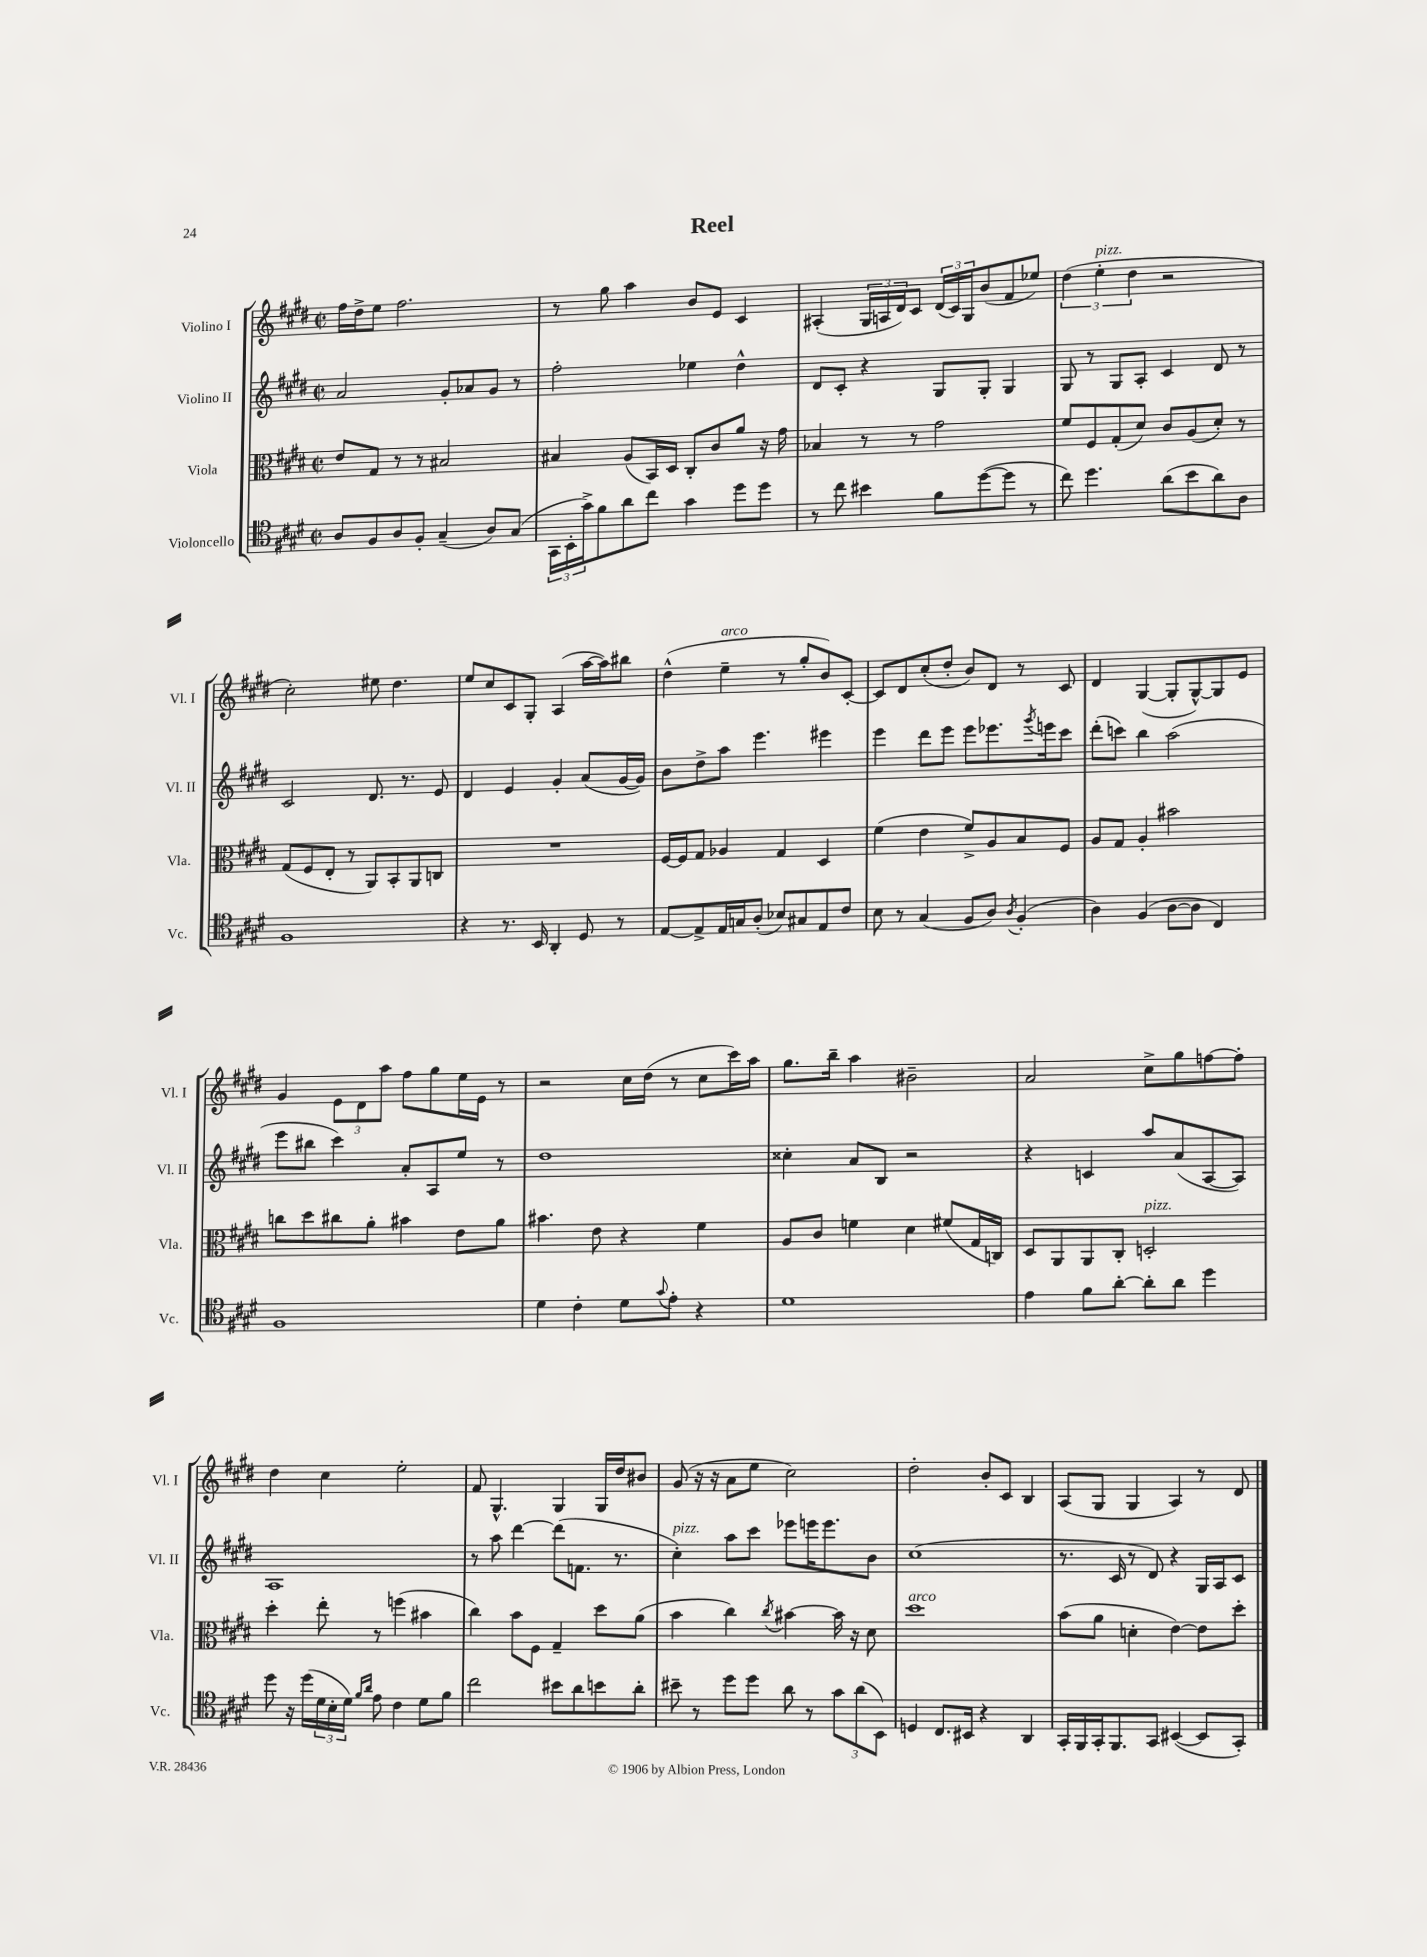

**kern	**kern	**kern	**kern
*part4	*part3	*part2	*part1
*staff4	*staff3	*staff2	*staff1
*I"Violoncello	*I"Viola	*I"Violino II	*I"Violino I
*I'Vc.	*I'Vla.	*I'Vl. II	*I'Vl. I
*clefC4	*clefC3	*clefG2	*clefG2
*k[f#c#g#d#]	*k[f#c#g#d#]	*k[f#c#g#d#]	*k[f#c#g#d#]
*M2/2	*M2/2	*M2/2	*M2/2
*met(c|)	*met(c|)	*met(c|)	*met(c|)
=1	=1	=1	=1
8A/L	8e/L	2a/	16ff#\LL
.	.	.	16dd#^\J
8F#/	8G#/J	.	8ee\J
8A/	8r	.	2.ff#\
8F#'/J	8r	.	.
(4G#~/	2B#X/	8g#'/L	.
.	.	8a-X/	.
8A/L)	.	8g#/J	.
(8G#/J	.	8r	.
=2	=2	=2	=2
24GG#\LL	4B#X/	2ff#'\	8r
24BB'\	.	.	.
24g#^\J)	.	.	.
8f#\	.	.	8gg#\
8a\	(8A/L	.	4aa\
8cc#\J	16BB/L)	.	.
.	16D#/JJ	.	.
4g#\	8C#'/L	4ee-X\	8b/L
.	8c#/	.	8e/J
8dd#\L	8a/J	4dd#^^\	4c#/
8dd#\J	16r	.	.
.	16g#\	.	.
=3	=3	=3	=3
8r	4B-X/	8d#/L	(4A#X'/
8cc#\	.	8c#'/J	.
4b#X\	8r	4r	24G#/LL
.	.	.	24An/
.	.	.	24d#/J)
.	8r	.	8c#/J
8f#\L	2g#\	8G#/L	(24d#/LL
.	.	.	24c#/)
.	.	.	24G#/J
([8dd#\	.	8G#'/J	(8b/
8dd#\J]	.	4G#/	8f#/
8r	.	.	8ee-X/J)
=4	=4	=4	=4
8cc#\)	8f#/L	8G#/	(6dd#\
4.dd#\	8F#/	8r	.
!	!	!	!LO:TX:a:i:t=pizz.
.	.	.	6ee'\
.	(8G#'/	8G#/L	.
.	.	.	6dd#\
.	8d#/J)	8A'/J	.
(8a\L	8c#/L	4c#/	2r
8b\	(8A/	.	.
8a\)	8d#'/J)	8d#/	.
8A\J	8r	8r	.
!!LO:LB:g=z
=5	=5	=5	=5
1F#	(8G#/L	2c#/	2cc#'\)
.	8F#/	.	.
.	8E'/J	.	.
.	8r	.	.
.	8AA/L)	8.d#/	8ee#X\
.	8BB'/	.	4.dd#\
.	.	8.r	.
.	8AA/	.	.
.	8Cn/J	8e/	.
=6	=6	=6	=6
4r	1r	4d#/	8ee/L
.	.	.	8cc#/
8.r	.	4e/	8c#/
.	.	.	8G#'/J
16BB/	.	.	.
4AA'/	.	4g#'/	(4A/
8D#/	.	(8a/L	[16aa\LL
.	.	.	16aa\J])
8r	.	[16g#/L	8bb#X\J
.	.	16g#/JJ])	.
=7	=7	=7	=7
[8E/L	[16F#/LL	8b\L	(4dd#^^\
.	16F#/J]	.	.
8E^/]	8G#/J	8dd#^\	.
!	!	!	!LO:TX:a:i:t=arco
16E/L	4A-X/	8aa\J	4ee~\
16Gn/J	.	.	.
(8A'/J	.	4.eee\	.
8B-X/L)	4G#/	.	8r
8G#X/	.	.	8gg#'/L
8E/	4D#/	4eee#X\	8b/)
8c#/J	.	.	[8c#'/J
=8	=8	=8	=8
8B\	(4f#\	4eee\	8c#/L]
8r	.	.	8d#/
(4G#/	4e\	8ddd#\L	(8cc#'/
.	.	8eee\J	8dd#'/J
8F#/L	8f#^/L)	8eee\L	8b/L)
8A/J)	8A/	8.eee-X\	8d#/J
8qA/	.	.	.
(4F#'/	8B/	.	8r
.	.	8qggg#/	.
.	.	16eeen\k	.
.	8F#/J	8ccc#\J	8c#/
=9	=9	=9	=9
4A\)	8A/L	(8ddd#'\L	4d#/
.	8G#/J	8cccn\J)	.
(4F#/	4A'/	4bb\	([4G#/
[8A\L	2b#X\	(2aa\	8G#'/L]
8A\J]	.	.	[8G#^^/)
4C#/)	.	.	8G#/]
.	.	.	8e/J
!!LO:LB:g=z
=10	=10	=10	=10
1F#	8ccn\L	8eee\L	4g#/
.	8dd#\	8bb#X\J	.
.	8cc#X\	4ccc#\)	12e\L
.	.	.	12d#\
.	8a'\J	.	.
.	.	.	12aa\J
.	4b#X\	8a'/L	8ff#\L
.	.	8A/	8gg#\
.	8e\L	8ee/J	16ee\L
.	.	.	16e\JJ
.	8a\J	8r	8r
=11	=11	=11	=11
4d#\	4.b#X\	1dd#	2r
4c#'\	.	.	.
.	8e\	.	.
8d#\L	4r	.	16cc#\LL
.	.	.	(16dd#\JJ
8qqg#/	.	.	.
8e'\J	.	.	8r
4r	4f#\	.	8cc#\L
.	.	.	16ccc#\L)
.	.	.	16aa\JJ
=12	=12	=12	=12
1d#	8A/L	4cc##X'\	8.gg#\L
.	8c#/J	.	.
.	.	.	16bb~\Jk
.	4fn\	8a/L	4aa\
.	.	8B/J	.
.	4d#\	2r	2b#X~\
.	(8f#X/L	.	.
.	16G#/L	.	.
.	16Cn/JJ)	.	.
=13	=13	=13	=13
4e\	8D#/L	4r	2a/
.	8AA/	.	.
8f#\L	8AA/	4cn/	.
[8a'\J	8C#'/J	.	.
!	!LO:TX:a:i:t=pizz.	!	!
8a'\L]	2Dn'/	8aa/L	8cc#^\L
8a\J	.	(8a/	8gg#\
4dd#\	.	[8A/	[8ffn\
.	.	8A/J])	8ff'\J]
!!LO:LB:g=z
=14	=14	=14	=14
8dd#\	4dd#'\	1A	4dd#\
16r	.	.	.
(16dd#\LL	.	.	.
24d#\	8ee'\	.	4cc#\
24B'\	.	.	.
24d#\JJ)	.	.	.
16qqf#/LL	.	.	.
16qqa/JJ	.	.	.
8e\	8r	.	.
4c#\	(4ffn\	.	2ee'\
8d#\L	4b#X\	.	.
8f#\J	.	.	.
=15	=15	=15	=15
2cc#\	4cc#\)	8r	8f#/
.	.	8aa\	4.G#^^/
.	8b\L	[4ddd#\	.
.	8F#\J	.	.
8b#X\L	4G#~/	(8ddd#\L]	4G#/
8a\	.	8.fn\J	.
8bn\	8dd#\L	.	16G#/LL
.	.	8.r	16dd#/J
8a'\J	(8a\J	.	8b#X/J
=16	=16	=16	=16
!	!	!LO:TX:a:i:t=pizz.	!
8b#X~\	4b\	4cc#'\)	(8g#/
8r	.	.	16r
.	.	.	16r
8dd#\L	4cc#\)	8aa\L	8a\L
8dd#\J	.	8ccc#\J	8ee\J
.	8qcc#/	.	.
8a\	[4b#X\	8eee-X\L	2cc#\)
8r	.	16eeen\K	.
.	.	8.eee\	.
12g#\L	16b#\]	.	.
.	16r	.	.
(12a\	.	.	.
.	8d#\	8b\J	.
12BB\J)	.	.	.
=17	=17	=17	=17
!	!LO:TX:a:i:t=arco	!	!
4Dn/	1dd#	(1cc#	2dd#'\
8.C#/L	.	.	.
16BB#X/Jk	.	.	.
4r	.	.	8b'/L
.	.	.	8c#/J
4AA/	.	.	4B/
=18	=18	=18	=18
16GG#'/LL	(8b\L	8.r	(8A/L
16FF#/	.	.	.
16GG#'/J	8a\J	.	8G#/J
8.FF#/	.	16c#/	.
.	4dn'\	8r	4G#/
8GG#/J	.	8d#/)	.
([4BB#X/	[4e\)	4r	4A/)
8BB#/L]	8e\L]	16G#/LL	8r
.	.	16A/J	.
8GG#'/J)	8dd#'\J	8c#/J	8d#/
==	==	==	==
*-	*-	*-	*-
